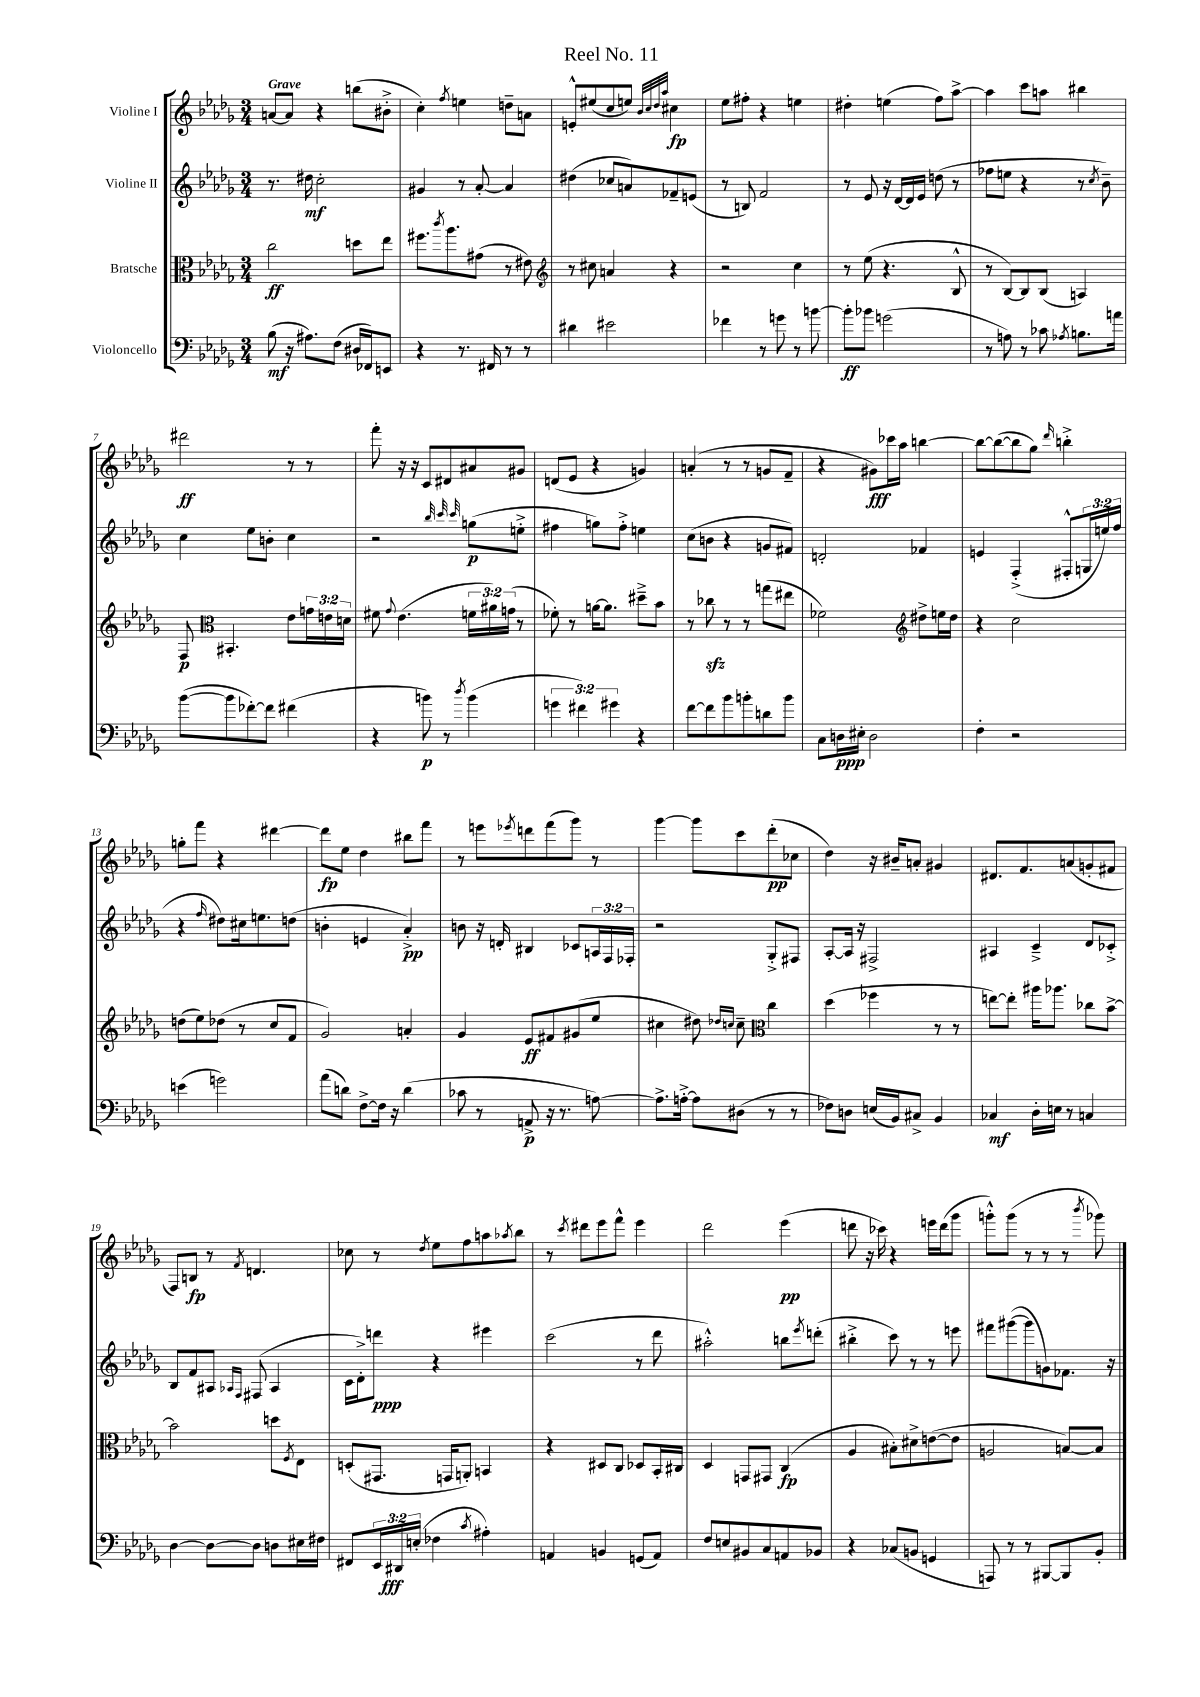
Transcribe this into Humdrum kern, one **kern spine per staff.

**kern	**kern	**kern	**kern
*staff4	*staff3	*staff2	*staff1
*clefF4	*clefC3	*clefG2	*clefG2
*k[b-e-a-d-g-]	*k[b-e-a-d-g-]	*k[b-e-a-d-g-]	*k[b-e-a-d-g-]
*M3/4	*M3/4	*M3/4	*M3/4
(8B-	2cc	8.r	[8a
16r	.	.	8a]
8.A#)	.	16dd#	.
.	.	2cc'	4r
(8F	.	.	.
16D#	8dd	.	(8bb
16FF-)	.	.	.
8EE	8ee-	.	8b#'^
=	=	=	=
4r	8.ff#	4g#	4cc')
.	8qccc	.	.
.	8.aa-	.	.
.	.	.	8qff
8.r	.	8r	4ee
.	(8g#	[8a-'	.
16FF#	.	.	.
8r	8r	4a-]	8dd~
8r	8e#)	.	8a
=	=	=	=
*	*clefG2	*	*
4d#	8r	(4dd#	8e'^^
.	8cc#	.	(8ee#
2e#	4a	8cc-	8cc
.	.	8a)	8ee)
.	.	.	32qqb-
.	.	.	32qqcc
.	.	.	32qqdd-
.	.	.	32qqaa-
.	4r	8f-~	4cc#
.	.	(8e	.
=	=	=	=
4f-	2r	8r	8ee-
.	.	8B)	8ff#'
8r	.	2f	4r
8g	.	.	.
8r	4cc	.	4ee
[8b	.	.	.
=	=	=	=
8b']	8r	8r	4dd#'
8b-	(8ee-	8e-	.
(2g	4.r	16r	(4ee
.	.	[16d-	.
.	.	16d-]	.
.	.	16e-	.
.	.	(8dd	8ff)
.	8B-^^	8r	[8aa-^
=	=	=	=
8r	8r	8ff-	4aa-]
8A)	[8B-)	8ee	.
8r	8B-]	4r	8ccc
8c-	(8B-	.	8aa
8qA-	.	.	.
8.B	4A)	8r	4bb#
.	.	8qcc	.
.	.	8b-~)	.
16a	.	.	.
=	=	=	=
([8b-	8F	4cc	2ddd#
*	*clefC3	*	*
8b-]	4.BB#'	.	.
[8f-')	.	8ee-	.
8f-]	.	8b'	.
(4f#	8e-	4cc	8r
.	24g	.	8r
.	24e	.	.
.	24d	.	.
=	=	=	=
4r	8f#	2r	8fff'
.	8qqg-	.	.
.	(4.e-	.	16r
.	.	.	16r
8b)	.	.	8c
8r	.	.	8d#
.	.	32qqbb-	.
.	.	32qqccc	.
8qdd-	.	32qqccc	.
(4b	24f	(8gg	8a#
.	24a#)	.	.
.	(24g	.	.
.	8r	8ee'^	8g#
=	=	=	=
6g	8f-')	4ff#	(8d
.	8r	.	8e-
6f#)	.	.	.
.	[16a	8gg)	4r
.	8.a]	.	.
6g#	.	.	.
.	.	8ff#'^	.
4r	8dd#~^	4ee	4g)
.	8b-	.	.
=	=	=	=
[8f	8r	(8cc	(4a'
8f]	8cc-	8b	.
8b-	8r	4r	8r
8b'	8r	.	8r
8d	(8gg	8g	8g
8b	8ee#	8f#)	8f~
=	=	=	=
8C	2f-)	2d'	4r
16D	.	.	.
16E#'	.	.	.
2D	.	.	8g#)
.	.	.	16ccc-
.	.	.	16aa-
*	*clefG2	*	*
.	8dd#^	4f-	[4bb
.	16ee	.	.
.	16dd#	.	.
=	=	=	=
4F'	4r	4e	8bb_
.	.	.	(8bb_
2r	2cc	(4F'^	8bb]
.	.	.	8gg-)
.	.	.	16qqddd-
.	.	8F#'^^	4bb'^
.	.	24G	.
.	.	24ee)	.
.	.	(24ff	.
=	=	=	=
(4e	(8dd	4r	8gg'
.	8ee-)	.	8fff
.	.	16qqff	.
2g)	(8dd-	8dd#)	4r
.	8r	16cc#	.
.	.	8.ee	.
.	8cc	.	[4ddd#
.	8f	(8dd	.
=	=	=	=
(8a-	2g-)	4b'	8ddd#]
8d)	.	.	8ee-
[8F^	.	4e	4dd-
16F]	.	.	.
16r	.	.	.
(4d	4a'	4a-'^)	8bb#
.	.	.	8fff
=	=	=	=
8c-	4g-	8b	8r
8r	.	16r	8eee
.	.	16d'	.
.	.	.	8qeee-
8AA^	8e-	4B#	8ddd
16r	8f#	.	(8fff
8.r	.	.	.
.	(8g#	8c-	8ggg-)
[8A)	8ee-	24A	8r
.	.	24F	.
.	.	24F-'	.
=	=	=	=
8.A^]	4cc#	2r	[4ggg-
[16A'^	.	.	.
8A]	8dd#)	.	8ggg-]
.	16qqdd-	.	.
.	16qqcc	.	.
(8D#	8cc~	.	8ccc
*	*clefC3	*	*
8r	4cc	8G-'^	(8ddd-'
8r	.	8F#	8cc-
=	=	=	=
8F-)	(4dd-	[8A-'	4dd-)
8D	.	16A-]	.
.	.	16r	.
(16E	4ff-	2F#^	16r
16BB-)	.	.	16b#~
8C#^	.	.	8a'
4BB-	8r	.	4g#
.	8r	.	.
=	=	=	=
4C-	[8ee)	4A#	8.d#
.	8ee']	.	.
.	.	.	8.f
16D-'	16aa#	4c~^	.
16E	8.aa-	.	.
8r	.	.	(8a
4C	8cc-	8d-	8g'
.	[8b-^	8c-'^	8f#
=	=	=	=
[4D-	2b-]	8B-	8F)
.	.	8f	8B
8D-_	.	8A#	8r
.	.	16qqA-	.
.	.	16qqF	8qf
8D-]	.	(8F#	4.d
8D	8dd	4A-	.
.	8qF	.	.
16E#	8E-	.	.
16F#	.	.	.
=	=	=	=
8FF#	(8D'	16c	8cc-
.	.	16d-'^)	.
24EE-	8.GG#	8ddd	8r
24DD#	.	.	.
(24E'	.	.	.
.	.	.	8qdd-
4F-	.	4r	8ee-
.	16GG	.	.
.	8AA')	.	8ff
8qc	.	.	.
4A#')	4BB	4eee#	8aa
.	.	.	8qaa-
.	.	.	8bb-
=	=	=	=
4AA	4r	(2ccc	8r
.	.	.	8qccc
.	.	.	8ddd#
4BB	8D#	.	8eee-
.	8C	.	8fff^^
(8GG	8D-	8r	4eee-
8AA)	16BB-'	8ddd-	.
.	16C#	.	.
=	=	=	=
8F	4D-	2aa#'^^)	2ddd-
8E	.	.	.
8BB#	8GG	.	.
8C	8GG#	.	.
8AA	(4C	8bb	(4eee-
.	.	8qeee-	.
8BB-	.	(8ddd'	.
=	=	=	=
4r	4A-	4bb#'^	8ddd
.	.	.	16r
.	.	.	16ccc-)
(8C-	8B#')	8ccc)	4r
8BB	8d#^	8r	.
4GG	([8e	8r	16eee
.	.	.	(16ddd
.	8e]	8eee	8ggg-
=	=	=	=
8AAA)	2A	8fff#	8ggg'^^)
8r	.	([8ggg#	(8ggg
8r	.	8ggg#]	8r
[8BBB#	.	8g)	8r
8BBB#]	[8B)	8.f-	8r
.	.	.	8qbbb-
8BB-'	8B]	.	8ggg-)
.	.	16r	.
==	==	==	==
*-	*-	*-	*-
